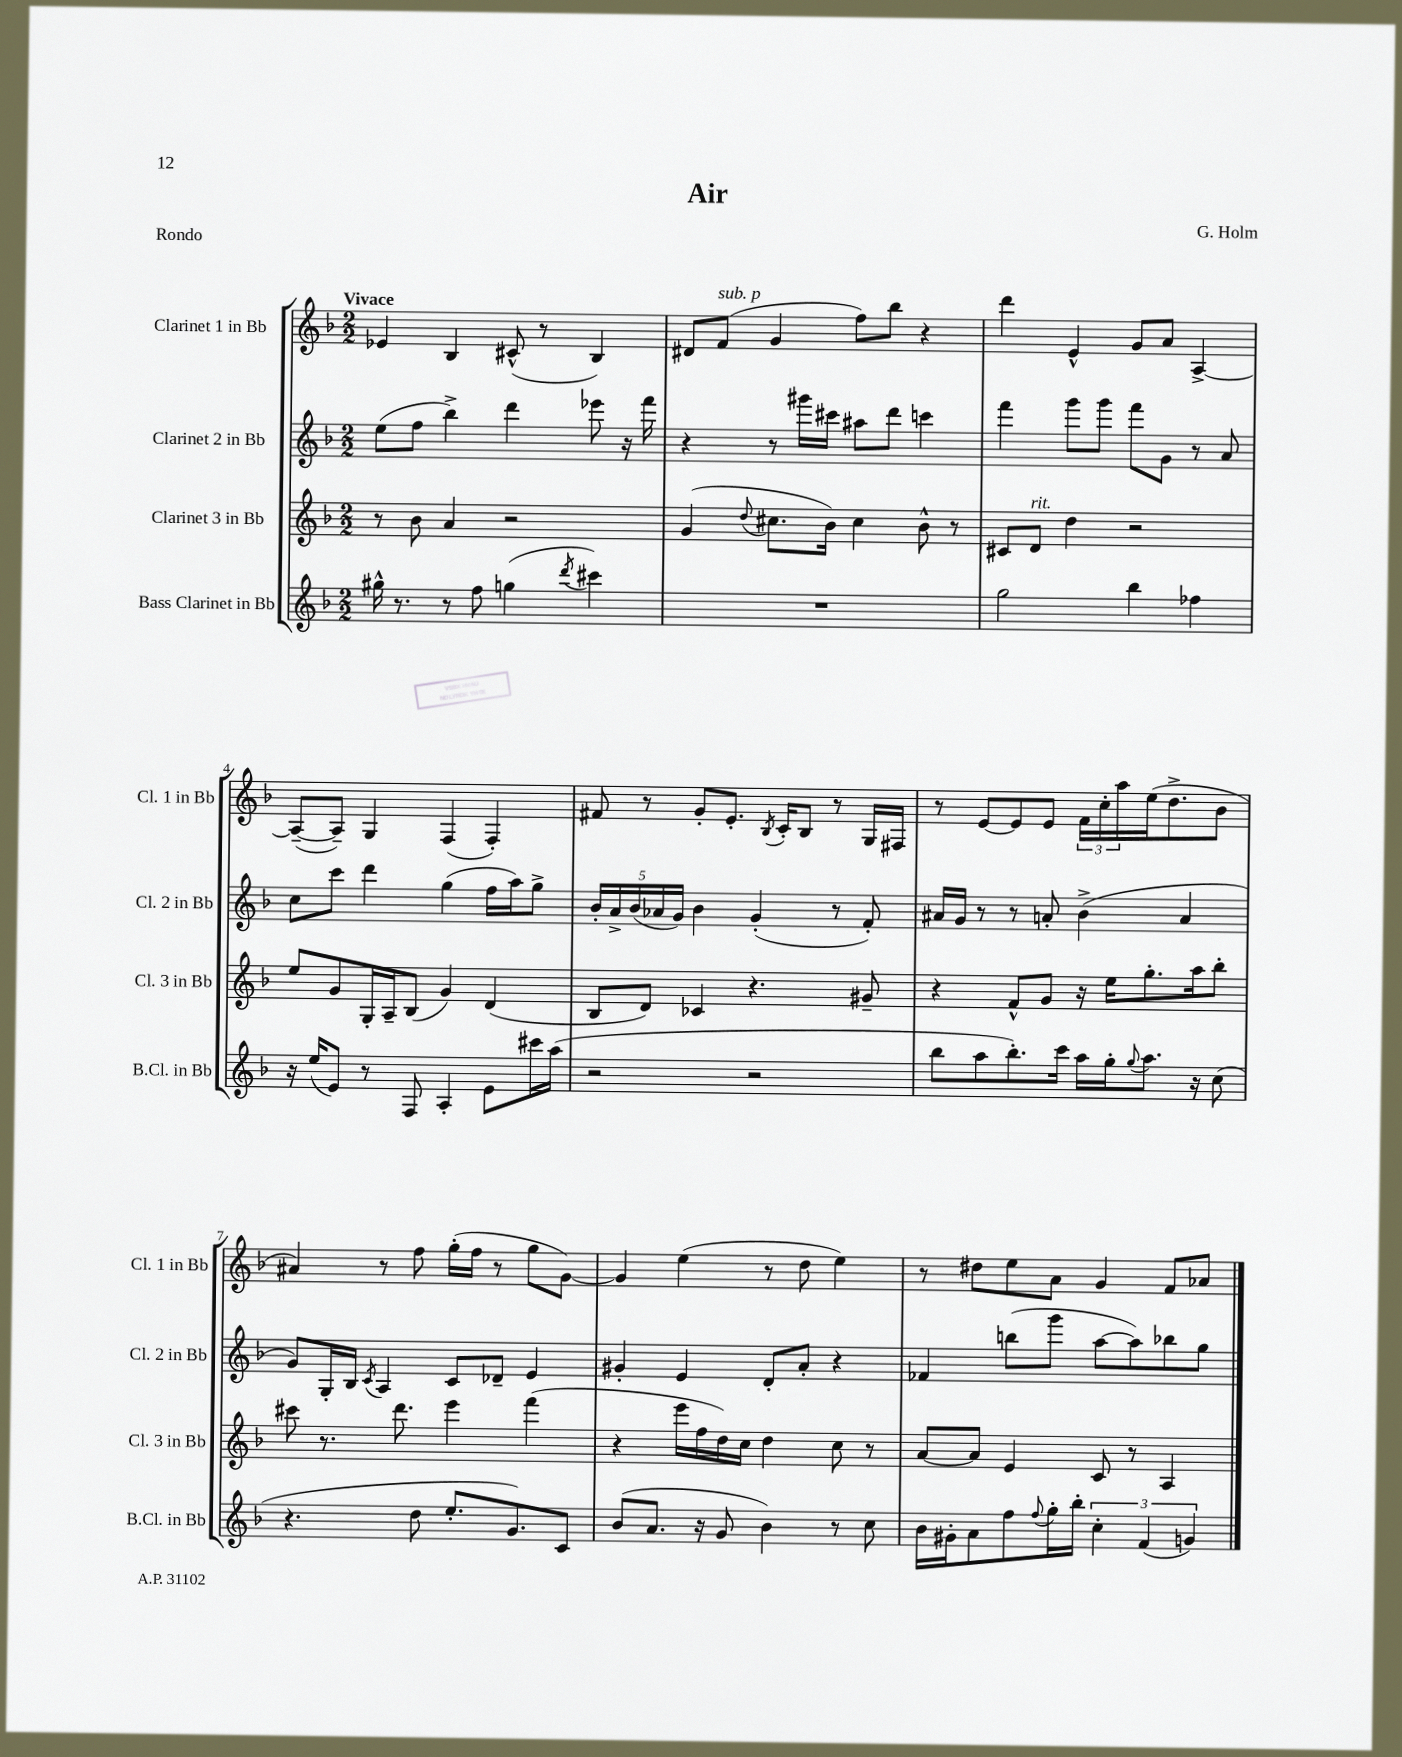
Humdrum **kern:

**kern	**kern	**kern	**kern
*staff4	*staff3	*staff2	*staff1
*clefG2	*clefG2	*clefG2	*clefG2
*k[b-]	*k[b-]	*k[b-]	*k[b-]
*M2/2	*M2/2	*M2/2	*M2/2
16gg#^^\	8r	(8ee\L	4e-/
8.r	.	.	.
.	8b-\	8ff\J	.
8r	4a/	4bb-^\)	4B-/
8ff\	.	.	.
(4gg\	2r	4ddd\	(8c#^^/
.	.	.	8r
8qddd/	.	.	.
4ccc#\)	.	8eee-\	4B-/)
.	.	16r	.
.	.	16fff\	.
=	=	=	=
1r	(4g/	4r	8d#/L
.	.	.	(8f/J
.	8qqdd/	.	.
.	8.cc#\L	8r	4g/
.	.	16ggg#\LL	.
.	16b-\Jk)	16ccc#\JJ	.
.	4cc#\	8aa#\L	8ff\L)
.	.	8ddd\J	8bb-\J
.	8b-^^\	4ccc\	4r
.	8r	.	.
=	=	=	=
2gg\	8c#/L	4fff\	4ddd\
.	8d/J	.	.
.	4dd\	8ggg\L	4e^^/
.	.	8ggg\J	.
4bb-\	2r	8fff\L	8g/L
.	.	8g\J	8a/J
4ff-\	.	8r	[4A^/
.	.	8a/	.
=	=	=	=
16r	8ee/L	8cc\L	(8A~/_L
(16ee/LK	.	.	.
8e/J)	8g/	8ccc\J	8A~/]J)
8r	16G'/L	4ddd\	4G/
.	16A~/J	.	.
8F/	(8B-/J	.	.
4A'/	4g/)	(4gg\	(4F/
8e\L	(4d/	16ff\LL	4F'/)
.	.	16aa\J)	.
16ccc#\L	.	8gg^\J	.
(16aa\JJ	.	.	.
=	=	=	=
2r	8B-/L	20b-'/LL	8f#/
.	.	20a^/	.
.	.	(20b-/	.
.	8d/J)	.	8r
.	.	20a-/	.
.	.	20g/JJ)	.
.	4c-/	4b-\	8g'/L
.	.	.	8.e'/J
2r	4.r	(4g'/	.
.	.	.	8qB-/
.	.	.	16c'/LK
.	.	.	8B-/J
.	.	8r	8r
.	8g#~/	8f'/)	16G/LL
.	.	.	16F#/JJ
=	=	=	=
8bb-\L	4r	16a#/LL	8r
.	.	16g/JJ	.
8aa\	.	8r	[8e/L
8.bb-'\)	8f^^/L	8r	8e/]
.	8g/J	8a'/	8e/J
16ccc\Jk	.	.	.
16aa\LL	16r	(4b-^\	24f\LL
.	.	.	24cc'\
16gg'\J	16ee\LK	.	.
.	.	.	24aa\
8qqgg/	.	.	.
8.aa\J	8.gg'\	.	(16ee\J
.	.	.	8.dd^\
.	.	4a/	.
16r	16aa\k	.	.
(8cc\	8bb-'\J	.	8b-\J
=	=	=	=
4.r	8ccc#\	8g/L)	4a#/)
.	8.r	16G'/L	.
.	.	16B-/JJ	.
.	.	8qc/	.
.	.	4A/	8r
.	8.ddd\	.	.
8dd\	.	.	8ff\
8.ee'/L	4eee\	8c/L	(16gg'\LL
.	.	.	16ff\JJ
.	.	8d-~/J	8r
8.g/)	.	.	.
.	(4fff\	4e/	8gg\L
8c/J	.	.	[8g\J)
=	=	=	=
(8b-/L	4r	4g#'/	4g/]
8.a/J	.	.	.
.	16eee\LL	4e/	(4ee\
16r	16ff\	.	.
8g/	16dd\)	.	.
.	16cc\JJ	.	.
4b-\)	4dd\	8d'/L	8r
.	.	8a'/J	8dd\
8r	8cc\	4r	4ee\)
8cc\	8r	.	.
=	=	=	=
16b-\LL	[8a/L	4f-/	8r
16g#'\J	.	.	.
8a\	8a/]J	.	8dd#\L
8ff\	4e/	(8bb\L	8ee\
8qqff/	.	.	.
16gg'\L	.	8ggg\J	8a\J
16bb-'\JJ	.	.	.
6cc'\	8c/	[8aa\L	4g/
.	8r	8aa\])	.
(6f/	.	.	.
.	4A/	8bb-\	8f/L
6g/)	.	.	.
.	.	8gg\J	8a-/J
==	==	==	==
*-	*-	*-	*-
